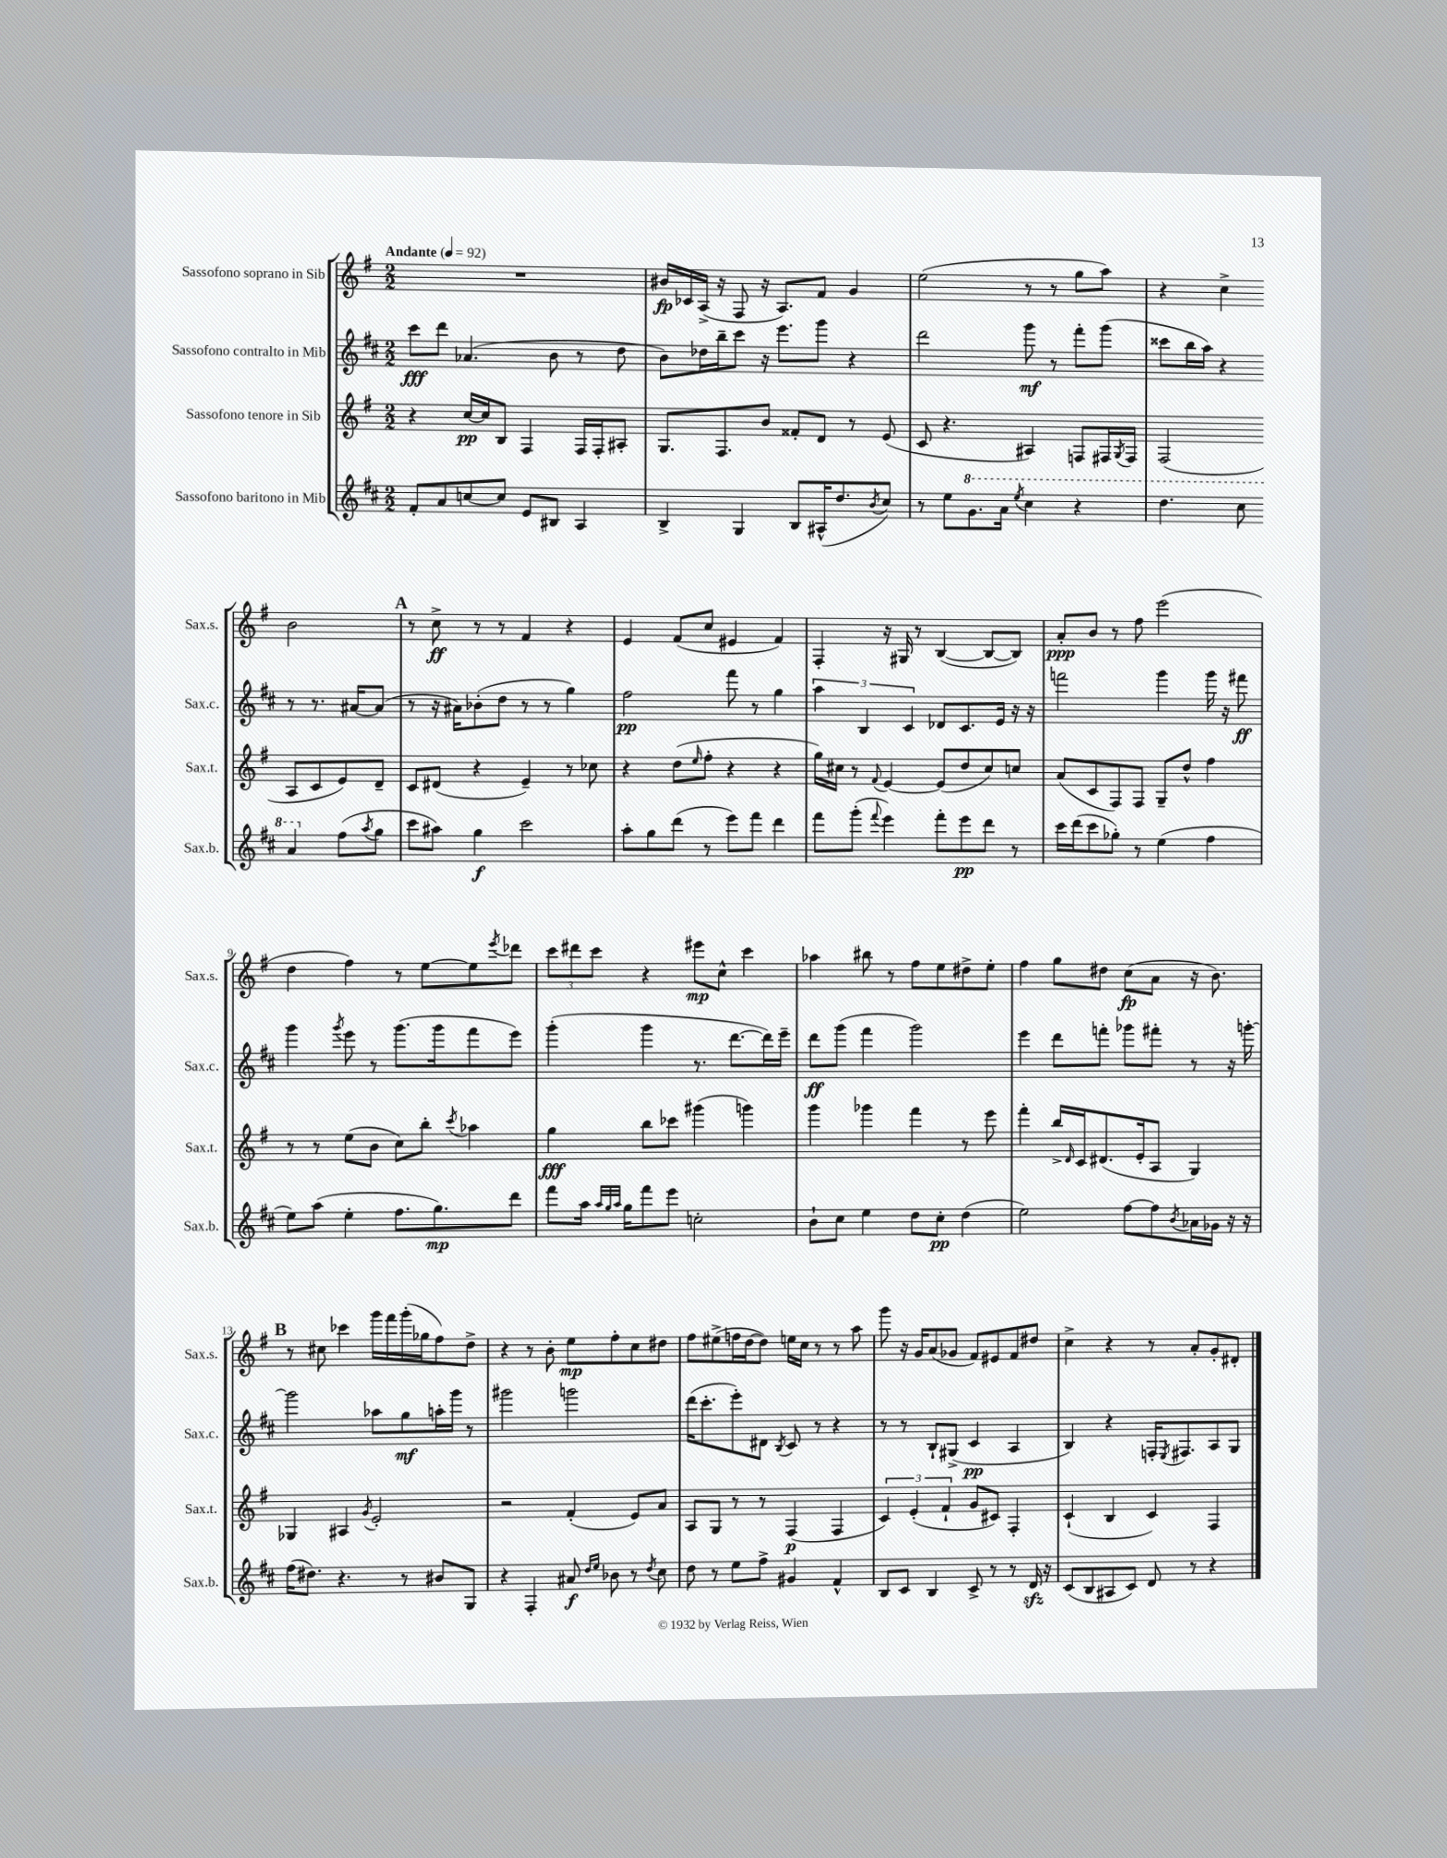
<<
\new StaffGroup <<
\new Staff = "s0" \with { instrumentName = "Sassofono soprano in Sib" shortInstrumentName = "Sax.s." } {
    \clef treble \key g \major \numericTimeSignature \time 2/2 \tempo "Andante" 4 = 92
    R1 |
    bis'16\fp ces'16 a16->( r16 fis8 r16 a8.) fis'8 g'4 |
    e''2( r8 r8 g''8 a''8) |
    r4 c''4-> b'2 |
    \mark \markup { \bold "A" } r8 c''8->\ff r8 r8 fis'4 r4 |
    e'4 fis'8( c''8 eis'4 fis'4) |
    fis4-. r16 gis16 r8 b4~( b8~ b8) |
    a'8-.\ppp b'8 r8 fis''8 e'''2( |
    d''4 fis''4) r8 e''8~ e''8 \acciaccatura { e'''8 } des'''8 |
    \tuplet 3/2 { c'''8 dis'''8 c'''8 } r4 eis'''8\mp c''8-^ c'''4 |
    aes''4 bis''8 r8 fis''8 e''8 dis''8-> e''8-. |
    fis''4 g''8 dis''8 c''8\fp( a'8 r16 b'8.) |
    \mark \markup { \bold "B" } r8 cis''8 ces'''4 g'''16 fis'''16 g'''16-.( ges''16 fis''8) d''8-> |
    r4 r8 b'8-. e''8\mp fis''8-. c''8 dis''8 |
    fis''8 eis''8->( f''16 d''16~ d''8) e''16 c''16 r8 r8 a''8 |
    g'''8 r16 g'16 a'8( ges'8 fis'8) eis'8 fis'8 dis''8 |
    c''4-> r4 r8 a'8-. g'8-. dis'8-. \bar "|." |
}
\new Staff = "s1" \with { instrumentName = "Sassofono contralto in Mib" shortInstrumentName = "Sax.c." } {
    \clef treble \key d \major \numericTimeSignature \time 2/2
    cis'''8\fff d'''8 aes'4.( b'8 r8 d''8 |
    b'8) des''16 b''16-- cis'''8 r16 e'''8. g'''8 r4 |
    d'''2 g'''8\mf r8 fis'''8-. g'''8( |
    cisis'''8 b''16 a''16) r4 r8 r8. ais'16~ ais'8( |
    \mark \markup { \bold "A" } r8 r16 ais'16) bes'8-.( d''8 r8 r8 g''4) |
    fis''2\pp fis'''8 r8 g''4 |
    \tuplet 3/2 { a''4 b4 cis'4 } des'8 cis'8. e'16 r16 r16 |
    f'''2 g'''4 g'''16 r16 fis'''8\ff |
    g'''4 \acciaccatura { g'''8 } e'''8 r8 g'''8.( g'''16 fis'''8 e'''8) |
    g'''4-.( g'''4 r8. d'''8.~ d'''16) e'''16-- |
    d'''8\ff g'''8( fis'''4 g'''2) |
    e'''4 d'''8 f'''8-. ges'''8 fis'''8-. r8 r16 g'''16~-. |
    \mark \markup { \bold "B" } g'''2 aes''8 g''8\mf a''16-. g'''16 r8 |
    gis'''2 g'''2 |
    d'''16( cis'''8.-. e'''8-.) dis'8 \acciaccatura { b8 } cis'8 r8 r4 |
    r8 r8 b8-! gis8->( cis'4\pp a4 |
    b4) r4 f16-. \acciaccatura { e8 } fis8. a8 g8 \bar "|." |
}
\new Staff = "s2" \with { instrumentName = "Sassofono tenore in Sib" shortInstrumentName = "Sax.t." } {
    \clef treble \key g \major \numericTimeSignature \time 2/2
    r4 c''16~\pp c''16 b8 fis4 fis16 fis16-. ais8-. |
    g8. fis8. b'8 fisis'8-. d'8 r8 e'8( |
    c'8 r4. ais4) f8 fis16 \acciaccatura { g8 } fis16 |
    fis2( a8 c'8 e'8) d'8-- |
    \mark \markup { \bold "A" } c'8 dis'8( r4 e'4--) r8 ces''8 |
    r4 d''8( \grace { e''16 } fis''8-. r4 r4 |
    g''16) cis''16 r8 \appoggiatura { fis'8 } e'4~ e'8( d''8 cis''8) c''8 |
    a'8( c'8 fis8) fis8 g8-- d''8-^ fis''4 |
    r8 r8 e''8( b'8 c''8) b''8-. \acciaccatura { c'''8 } aes''4 |
    g''4\fff b''8 ces'''8 gis'''4( g'''4) |
    g'''4 ges'''4 fis'''4 r8 e'''8 |
    fis'''4-. b''16-> \grace { d'16 } c'16 dis'8.( e'16-. a8 g4) |
    \mark \markup { \bold "B" } ges4 ais4 \acciaccatura { g'8 } e'2-. |
    r2 fis'4-.( e'8) a'8 |
    a8 g8 r8 r8 fis4\p( fis4 |
    \tuplet 3/2 { c'4) e'4-.( fis'4-! } g'8 cis'8) fis4-. |
    c'4-!( b4 c'4) fis4 \bar "|." |
}
\new Staff = "s3" \with { instrumentName = "Sassofono baritono in Mib" shortInstrumentName = "Sax.b." } {
    \clef treble \key d \major \numericTimeSignature \time 2/2
    fis'8-. a'8 c''8~ c''8 e'8 bis8 a4 |
    b4-> g4 b8 ais16-^( d''8. \acciaccatura { b'8 } cis''8) |
    r8 e''8 \ottava #1 g''8. a''16 \acciaccatura { e'''8 } cis'''4 r4 |
    d'''4. cis'''8 a''4 \ottava #0 fis''8( \acciaccatura { a''8 } g''8 |
    \mark \markup { \bold "A" } cis'''8 ais''8) g''4\f cis'''2 |
    a''8-. g''8 d'''8( r8 e'''8) fis'''8 d'''4 |
    fis'''8 g'''8-.( \appoggiatura { fis'''8 } e'''4) fis'''8-. e'''8\pp d'''8 r8 |
    cis'''16 d'''16( cis'''8 ges''8-.) r8 e''4( fis''4 |
    e''8) a''8( e''4-. fis''8. g''8.\mp) d'''8 |
    fis'''8 a''16 \grace { a''32 g''32 a''32 } g''16 fis'''8 e'''8 c''2-. |
    b'8-! cis''8 e''4 d''8 cis''8-.\pp d''4( |
    e''2) fis''8~ fis''8 \acciaccatura { b'8 } aes'16 ges'16 r16 r16 |
    \mark \markup { \bold "B" } fis''16( dis''8.) r4. r8 bis'8 g8 |
    r4 fis4-. ais'8\f \grace { d''16 e''16 } bes'8 r8 \acciaccatura { d''8 } cis''8 |
    d''8 r8 e''8 fis''8-> gis'4 fis'4-^ |
    b8 cis'8 b4 cis'8-> r8 r8 d'16\sfz r16 |
    cis'8( b8 ais8 cis'8) d'8 r8 r4 \bar "|." |
}
>>
>>
